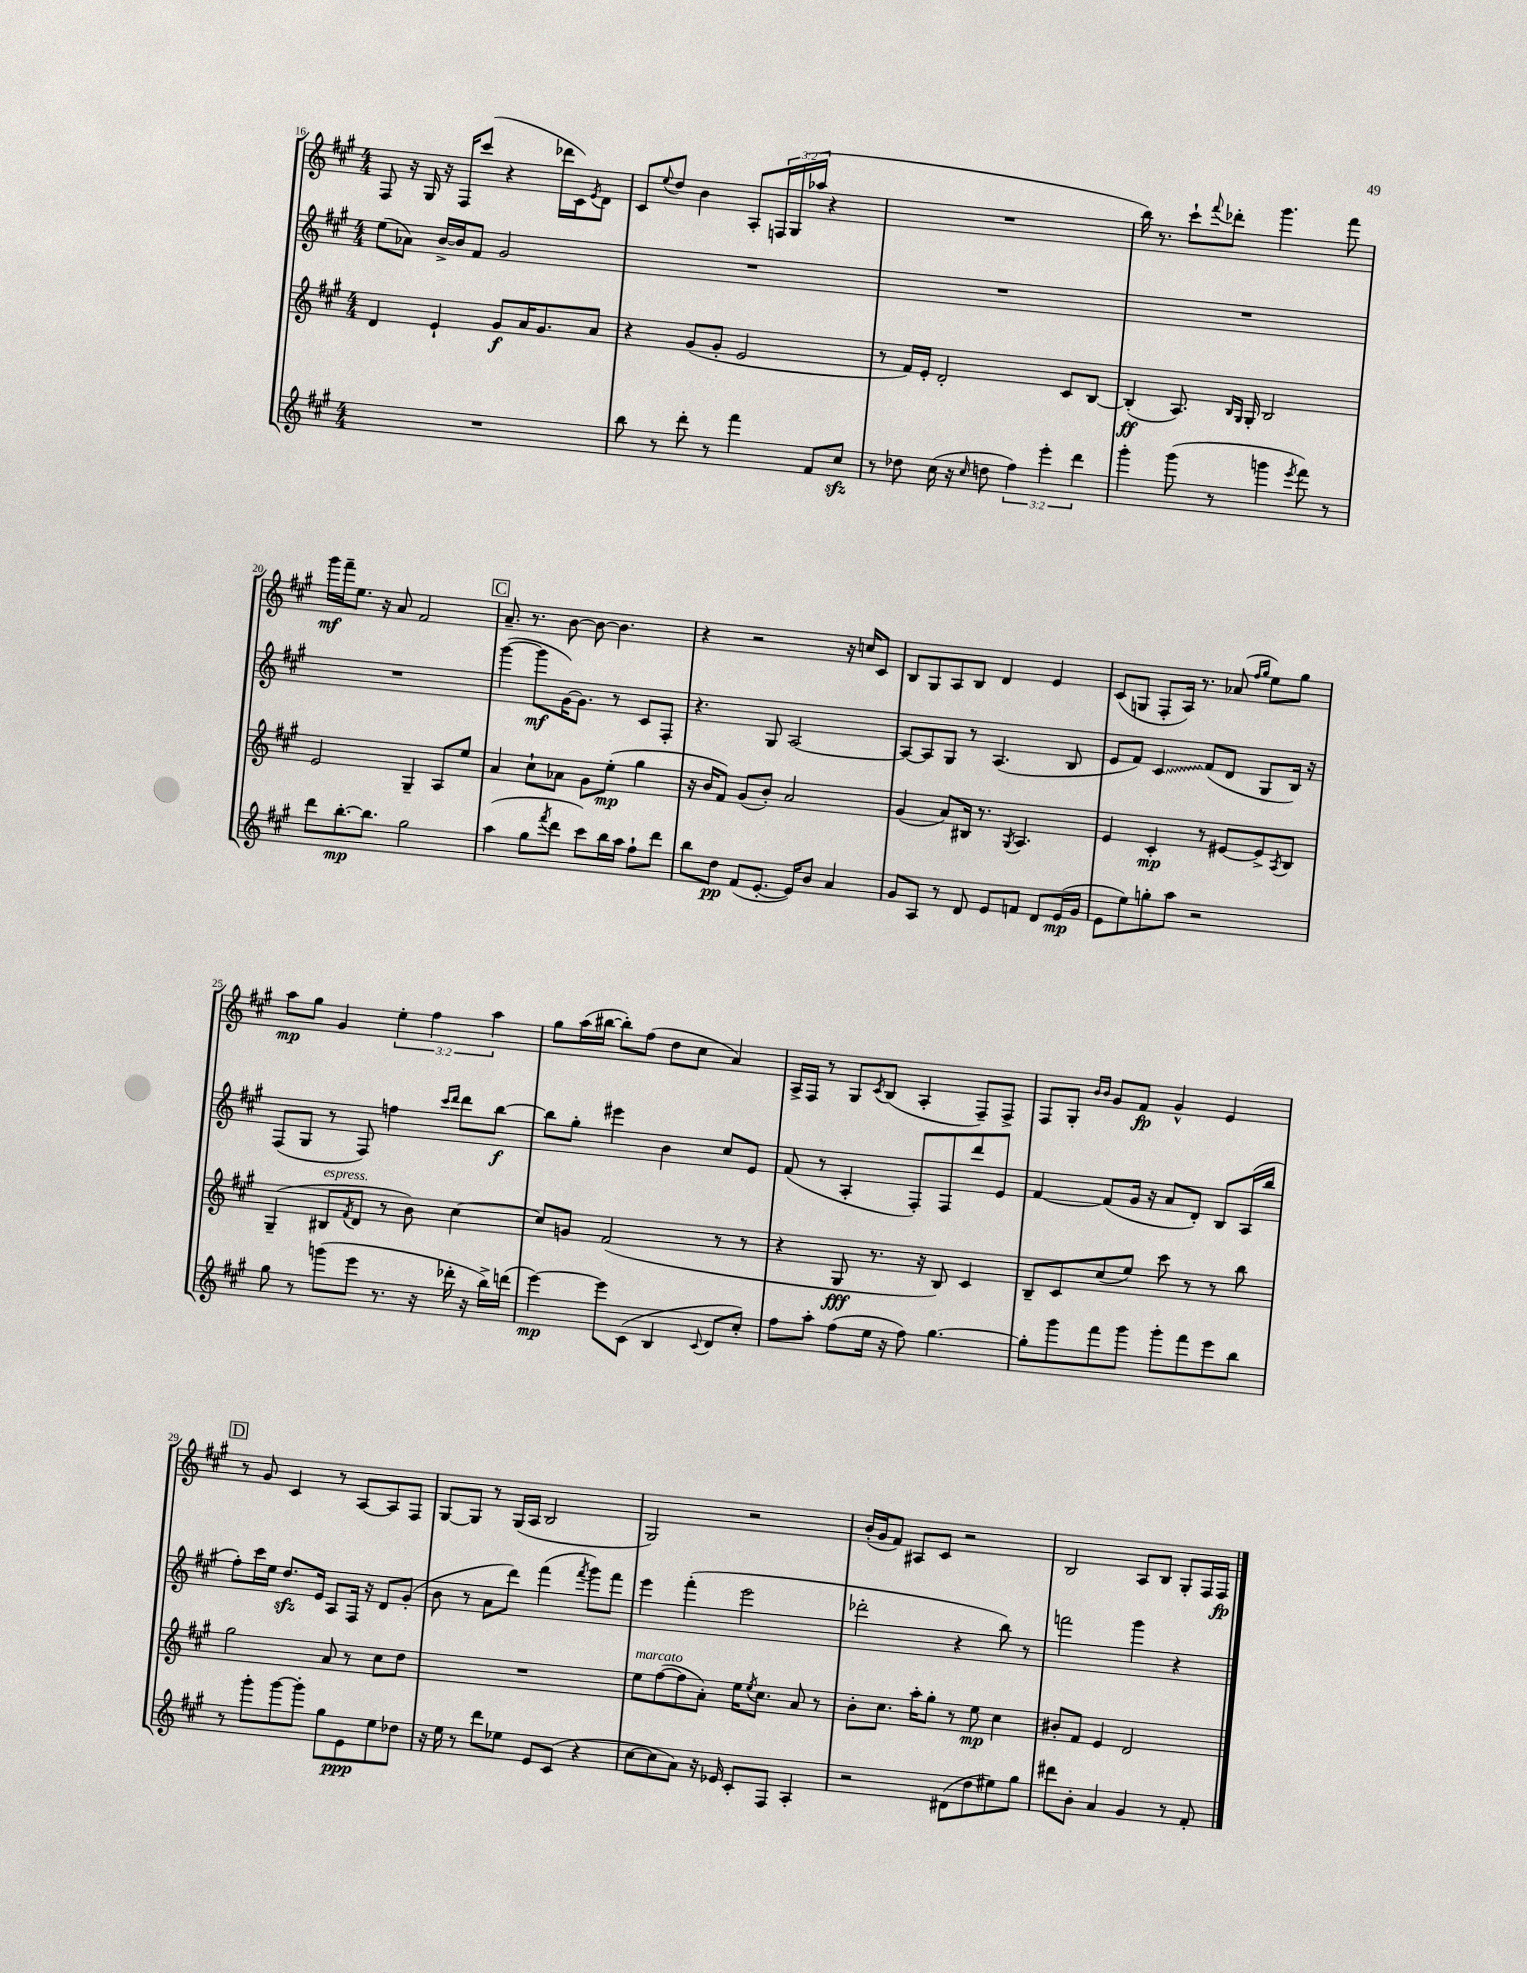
<<
\new StaffGroup <<
\new Staff = "s0" {
    \clef treble \key a \major \numericTimeSignature \time 4/4 \override Staff.TupletNumber.text = #tuplet-number::calc-fraction-text
    fis8 r16 gis16 r16 fis16 cis'''8( r4 des'''16 cis'16) \acciaccatura { e'8 } d'8 |
    cis'8 \appoggiatura { e''8 } d''8 b'4 a8-. \tuplet 3/2 { f16 gis16( aes''16 } r4 |
    R1 |
    b''16) r8. cis'''8-! \appoggiatura { fis'''8 } des'''8-. gis'''4. fis'''8 |
    gis'''16\mf fis'''16-- e''8. r16 a'8 fis'2 |
    \mark \markup { \box "C" } a'8.-- r8. b'8~ b'8~ b'4. |
    r4 r2 r16 c''16 cis'8 |
    b8 gis8 a8 b8 d'4 e'4 |
    cis'8( g8 fis8-. a16) r8. aes'8( \grace { fis''16 gis''16 } e''8) gis''8 |
    a''8\mp gis''8 gis'4 \tuplet 3/2 { e''4-. fis''4 a''4 } |
    gis''8 a''16( bis''16~ bis''8-.) fis''8( d''8 cis''8 a'4) |
    a16-> fis16 r8 gis8 \acciaccatura { cis'8 } b8( a4-. fis8--) fis8-> |
    fis8 gis8-. \grace { b'16 b'16 } gis'8 fis'8\fp gis'4-^ e'4 |
    \mark \markup { \box "D" } r8 gis'8 cis'4 r8 a8~ a8 fis8 |
    gis8~ gis8 r8 gis16( a16 b2 |
    gis2) r2 |
    b'16-.( gis'16 fis'8) ais8 cis'8 r2 |
    b2 a8 b8 gis8-. fis16 fis16\fp \bar "|." |
}
\new Staff = "s1" {
    \clef treble \key a \major \numericTimeSignature \time 4/4
    e''8( aes'8) b'16~-> b'16 fis'8 gis'2 |
    R1 |
    R1 |
    R1 |
    R1 |
    \mark \markup { \box "C" } gis'''4~( gis'''8\mf gis'16~) gis'8. r8 cis'8 fis8-. |
    r4. gis8 a2~ |
    a8~ a8 gis8 r8 a4.( b8 |
    e'8 fis'8) \once \override Glissando.style = #'zigzag cis'4\glissando fis'8( d'8 gis8 b16) r16 |
    fis8( gis8 r8 fis8) f''4 \grace { cis'''16 d'''16 } d'''8 b''8~\f |
    b''8 gis''8-. eis'''4 b'4 cis''8 e'8 |
    fis'8( r8 a4-. fis8-.) fis8 d'''8 e'8 |
    fis'4~ fis'8( gis'16 r16 a'8 d'8-.) b8 a16( b''16 |
    \mark \markup { \box "D" } fis''8-.) cis'''16 e''16 d''8.\sfz e'16 a8 fis16 r16 d'8 gis'8-.( |
    b'8 r8 a'8 d'''8) fis'''4( \acciaccatura { fis'''8 } gis'''8) fis'''8 |
    e'''4 fis'''4-.( e'''2 |
    des'''2-. r4 b''8) r8 |
    f'''2 gis'''4 r4 \bar "|." |
}
\new Staff = "s2" {
    \clef treble \key a \major \numericTimeSignature \time 4/4
    d'4 e'4-! gis'8\f a'16 gis'8. a'8 |
    r4 gis'8( gis'8-. e'2 |
    r8 fis'16) e'16-. d'2-. cis'8 b8~ |
    b4-.\ff( a8.) \grace { b16 gis16 } gis16-. b2 |
    e'2 gis4-- a8 e''8 |
    \mark \markup { \box "C" } a'4 cis''8-! aes'8 gis'8 e''8-.\mp( gis''4 |
    r16 b'16 fis'8) gis'8( b'8-.) a'2 |
    gis'4( a'8) bis16 r8. \acciaccatura { gis8 } a4. |
    e'4 cis'4-.\mp r8 eis'8~ eis'8-> \acciaccatura { a8 } b8 |
    gis4--( bis8^\markup { \italic "espress." } \acciaccatura { fis'8 } d'8 r8 b'8) cis''4~ |
    cis''8 g'8 fis'2( r8 r8 |
    r4 gis8\fff r8. r16 b8) cis'4 |
    b8-- cis'8 cis''8( e''8) cis'''8 r8 r8 b''8 |
    \mark \markup { \box "D" } gis''2 a'8 r8 cis''8 d''8 |
    R1 |
    e''8^\markup { \italic "marcato" } fis''8~( fis''8 a'8-.) e''16 \acciaccatura { e''8 } cis''8. a'8 r8 |
    b'8-. cis''8. a''16-. gis''8-. r8 e''8\mp cis''4 |
    bis'8-. fis'8 e'4 d'2 \bar "|." |
}
\new Staff = "s3" {
    \clef treble \key a \major \numericTimeSignature \time 4/4 \override Staff.TupletNumber.text = #tuplet-number::calc-fraction-text
    R1 |
    b''8 r8 d'''8-. r8 fis'''4 fis'8 cis''8\sfz |
    r8 des''8 cis''16( r16 \grace { cis''16 } d''8 \tuplet 3/2 { fis''4) e'''4-. d'''4 } |
    gis'''4-. gis'''8( r8 g'''4 \acciaccatura { e'''8 } fis'''8) r8 |
    d'''8 b''8.~-.\mp b''8. gis''2 |
    \mark \markup { \box "C" } a''4( gis''8 \acciaccatura { fis'''8 } d'''8 cis'''8) b''16 a''16 fis''8-! d'''8 |
    b''8 d''8\pp fis'8( e'8.~-. e'16) b'8 a'4 |
    gis'8 a8 r8 d'8 e'8 f'8 d'8 e'16\mp( gis'16 |
    e'8 e''8) g''8-. a''8 r2 |
    gis''8 r8 g'''8( e'''8 r8. r16 des'''16-. r16 b''16->) d'''16( |
    e'''4~\mp) e'''8 cis'8( b4 \appoggiatura { cis'8 } d'8 cis''8-.) |
    fis''8 a''8-. fis''8( e''16 r16 fis''8) gis''4.~ |
    gis''8-. gis'''8 fis'''8 gis'''8 gis'''8-. fis'''8 e'''8 b''8 |
    \mark \markup { \box "D" } r8 gis'''8-. gis'''8~ gis'''8-. gis''8 e'8\ppp e''8 des''8 |
    r16 e''16 r8 d'''8 ees''8 e'8 cis'8( r4 |
    cis''8~ cis''8 a'8) r16 ees'16 cis'8-. fis8 a4-. |
    r2 dis'8( d''8 eis''8) gis''8 |
    dis'''8 b'8-. a'4 gis'4 r8 fis'8-. \bar "|." |
}
>>
>>
\layout { \context { \Score currentBarNumber = #16 } }
